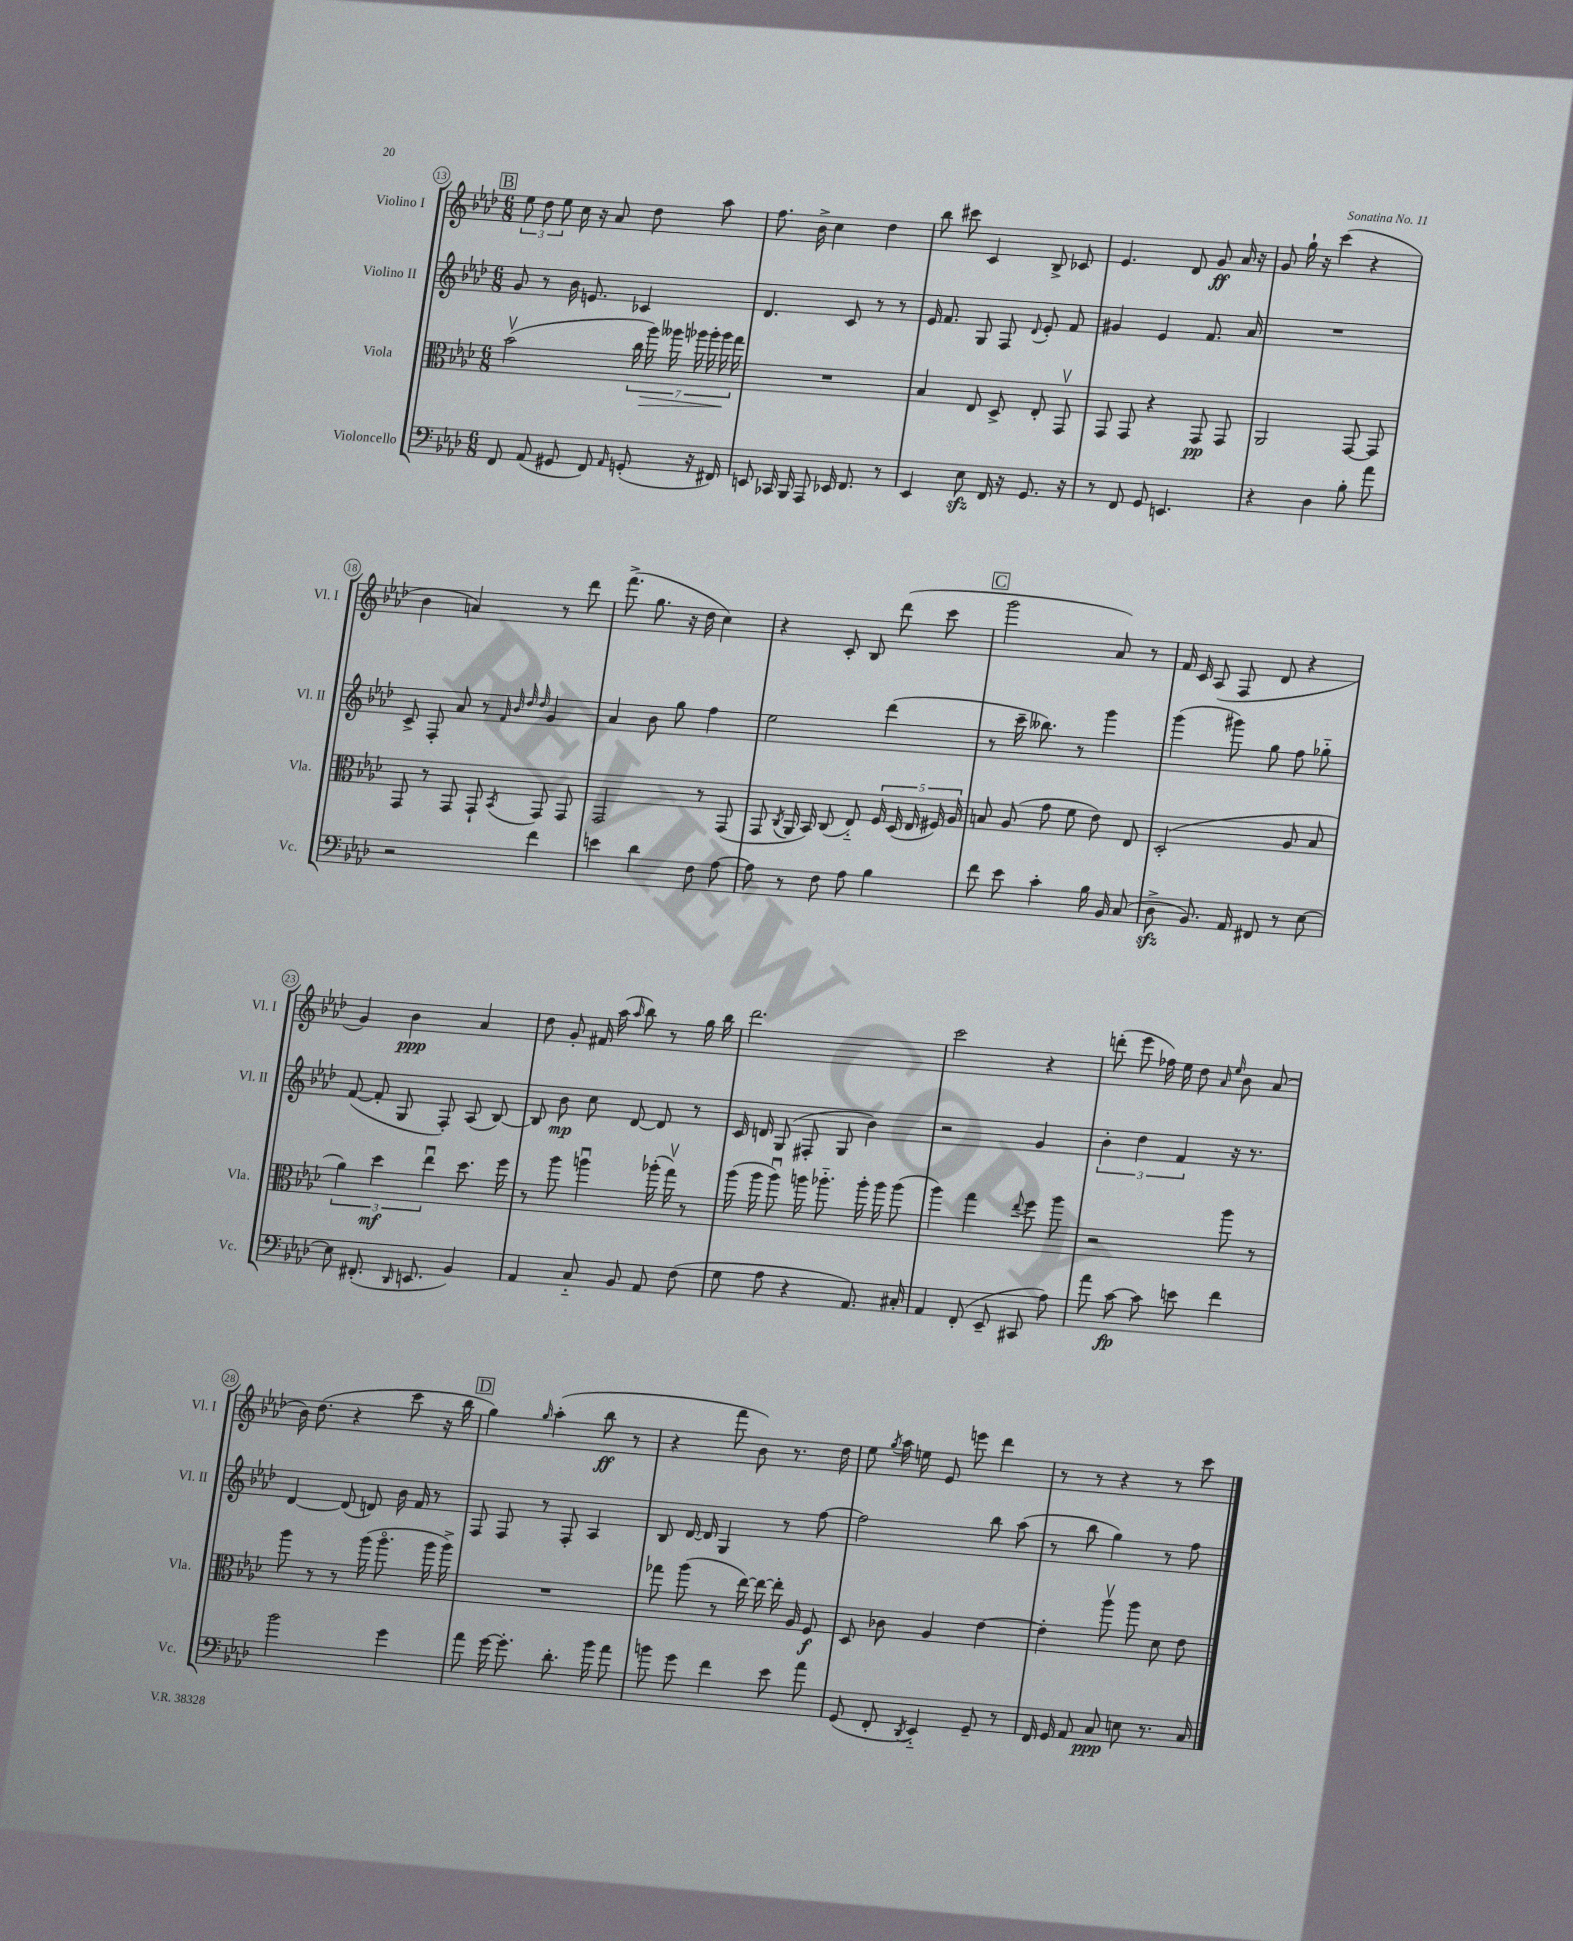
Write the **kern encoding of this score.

**kern	**kern	**kern	**kern
*staff4	*staff3	*staff2	*staff1
*clefF4	*clefC3	*clefG2	*clefG2
*k[b-e-a-d-]	*k[b-e-a-d-]	*k[b-e-a-d-]	*k[b-e-a-d-]
*M6/8	*M6/8	*M6/8	*M6/8
8FF/	(2b-v\	8g/	12ee-\
.	.	.	12dd-\
(8AA-/	.	8r	.
.	.	.	12ee-\
8GG#/	.	16b-\	16cc\
.	.	8.e/	16r
8FF/)	.	.	8a-/
16qqAA-/	.	.	.
(8GG'/	28cc\	4c-/	8dd-\
.	28aa-\)	.	.
.	28aa--\	.	.
.	28aa-\	.	.
16r	.	.	8aa-\
.	28aa-'\	.	.
.	28aa-\	.	.
16FF#/)	.	.	.
.	28gg\	.	.
=	=	=	=
8EE/	2.r	4.d-/	8.ff\
16CC-/	.	.	.
16BBB-/	.	.	16b-^\
8AAA-/	.	.	4cc\
16EE-/	.	8c/	.
8.FF/	.	.	.
.	.	8r	4dd-\
8r	.	8r	.
=	=	=	=
4EE-/	4B-/	16e-/	8bb-\
.	.	8.f/	.
.	.	.	8ccc#\
8E-\	8E-/	8G/	4c/
16FF/	8D-^/	8F/	.
16r	.	.	.
.	.	8qqd-/	.
8.GG/	8E-'/	8e-'/	8B-^/
.	8GGv/	8f/	8c-/
16r	.	.	.
=	=	=	=
8r	8GG/	4g#/	4.e-/
8FF/	8GG/	.	.
8GG/	4r	4e-/	.
4.EE/	.	.	8d-/
.	8GG/	8.f/	8g/
.	8GG/	.	16a-/
.	.	16a-/	16r
=	=	=	=
4r	2AA-/	2.r	8g/
.	.	.	16gg`\
.	.	.	16r
4D-\	.	.	(4ccc\
8B-'\	[8GG/	.	4r
8a-\	8GG/]	.	.
=	=	=	=
2r	8GG/	8c^/	4b-\
.	8r	8F'/	.
.	8GG/	8a-/	4a/)
.	8GG`/	8r	.
.	.	32qqf/	.
.	.	32qqb-/	.
.	.	32qqdd-/	.
.	8qBB-/	32qqdd-/	.
4f\	8GG/	4g/	8r
.	8GG/	.	8ddd-\
=	=	=	=
4e\	2GG/	4a-/	(8.fff^\
.	.	.	8.gg\
4d-\	.	8b-\	.
.	.	8gg\	16r
.	.	.	16dd-\
8F\	8r	4ff\	4cc\)
[8A-\	(8GG/	.	.
=	=	=	=
8A-\]	8GG/	2ee-\	4r
.	8qC/	.	.
8r	16AA-/	.	.
.	16BB-/)	.	.
8F\	(8C/	.	8c'/
8A-\	8E-'~/)	.	8B-/
4B-\	20F/	(4ddd-\	(8ddd-\
.	(20D-/	.	.
.	20E-/	.	.
.	.	.	8ccc\
.	20F#/)	.	.
.	20A-/	.	.
=	=	=	=
8f\	8B/	8r	2ggg\
8e-\	(8A-/	16ccc~\	.
.	.	8.bb--\)	.
4c'\	8g\	.	.
.	8f\	8r	.
16B-\	8e-\)	4ggg\	8a-/)
16BB-/	.	.	.
(8C/	8E-/	.	8r
=	=	=	=
8D-^\	(2D-'/	(4ggg\	16f/
.	.	.	16c/
8.BB-/)	.	.	(8A-/
.	.	8ggg#\)	8F/
16AA-/	.	.	.
8FF#/	.	8gg\	8d-/
8r	8A-/	8ff\	4r
[8E-\	8B-/	8gg-'~\	.
=	=	=	=
8E-\]	6a-\)	([8f/	4g/)
(8.FF#'/	.	8f'/]	.
.	6dd-\	.	.
.	.	8G/	4b-\
16qqDD-/	.	.	.
8.EE/	.	.	.
.	6ee-u\	.	.
.	.	8F'/)	.
4BB-/)	8.dd-\	(8A-/	4a-/
.	.	[8B-/)	.
.	16ff\	.	.
=	=	=	=
4AA-/	8r	8B-/]	8dd-\
.	8aa-\	8b-\	8g'/
8C'~/	4aau\	8cc\	16f#/
.	.	.	(16aa-\
.	.	.	16qqaa-/
8BB-/	.	[8d-/	8bb-\)
8AA-/	(16aa-'\	8d-/]	8r
.	16ggv\)	.	.
(8F\	8r	8r	16gg\
.	.	.	16bb-\
=	=	=	=
8G\	(16aa-\	16c/	2.ddd-\
.	16aa-\	16d/	.
8A-\	8aa-u\)	(8G/	.
4r	16aa\	8F#'/	.
.	8.aa-'~\	.	.
.	.	8G/	.
8.AA-/)	16aa-'\	4b-\)	.
.	16aa-\	.	.
.	(8aa-\	.	.
16C#'/	.	.	.
=	=	=	=
4AA-/	4aa-\)	2r	2ccc\
(8FF'/	4gg\	.	.
8EE-~/	.	.	.
.	8qqee-/	.	.
8CC#/	8ff\	4g/	4r
8A-\)	8aa-\	.	.
=	=	=	=
8a-\	2r	6b-'\	(8ddd'\
[8c\	.	.	8eee-\
.	.	6dd-\	.
8c\]	.	.	16ff-\)
.	.	.	16ee-\
.	.	6f/	.
8e\	.	.	8dd-\
.	.	.	16qqa-/
.	.	.	16qqee-/
4f\	8aa-\	16r	8b-\
.	.	8.r	.
.	8r	.	(8a-/
=	=	=	=
2b-\	8aa-\	[4d-/	16b-\)
.	.	.	(8.dd-\
.	8r	.	.
.	8r	(8d-/]	4r
.	(16aa-\	8d/)	.
.	8.aa-o\	.	.
4g\	.	16b-\	8ccc\
.	.	16f/	.
.	16aa-\	8r	16r
.	16aa-^\)	.	16bb-\
=	=	=	=
8a-\	2.r	8F/	4gg\)
[16g\	.	8F/	.
8.g'\]	.	.	.
.	.	.	16qqgg/
.	.	8r	(4aa-'\
8.d-'\	.	8F'/	.
.	.	4A-/	8bb-\
16b-\	.	.	.
8a-\	.	.	8r
=	=	=	=
8b\	8gg-\	8B-/	4r
8g\	(8aa-\	[16d-/	.
.	.	16d-/]	.
4f\	8r	4G/	8fff\
.	[16ee-\)	.	8b-\)
.	16ee-\_	.	.
8e-\	16ee-'\]	8r	8.r
.	16A-/	.	.
8a-\	8F/	[8ff\	.
.	.	.	16dd-\
=	=	=	=
(8GG/	8D-/	2ff\]	8ee-\
.	.	.	8qgg/
8FF'/	8c-\	.	16aa-\
.	.	.	16ee\
8qDD-/	.	.	.
4EE-'~/)	4A-/	.	8e-/
.	.	.	8eee\
8GG~/	[4e-\	8bb-\	4ddd-\
8r	.	(8aa-\	.
=	=	=	=
16FF/	4e-'\]	8r	8r
16GG/	.	.	.
8AA-/	.	8bb-\	8r
8C/	8aa-v\	4gg\)	4r
8E\	8aa-\	.	.
8.r	8d-\	8r	8r
.	8e-\	8ff\	8ccc\
16C/	.	.	.
==	==	==	==
*-	*-	*-	*-
